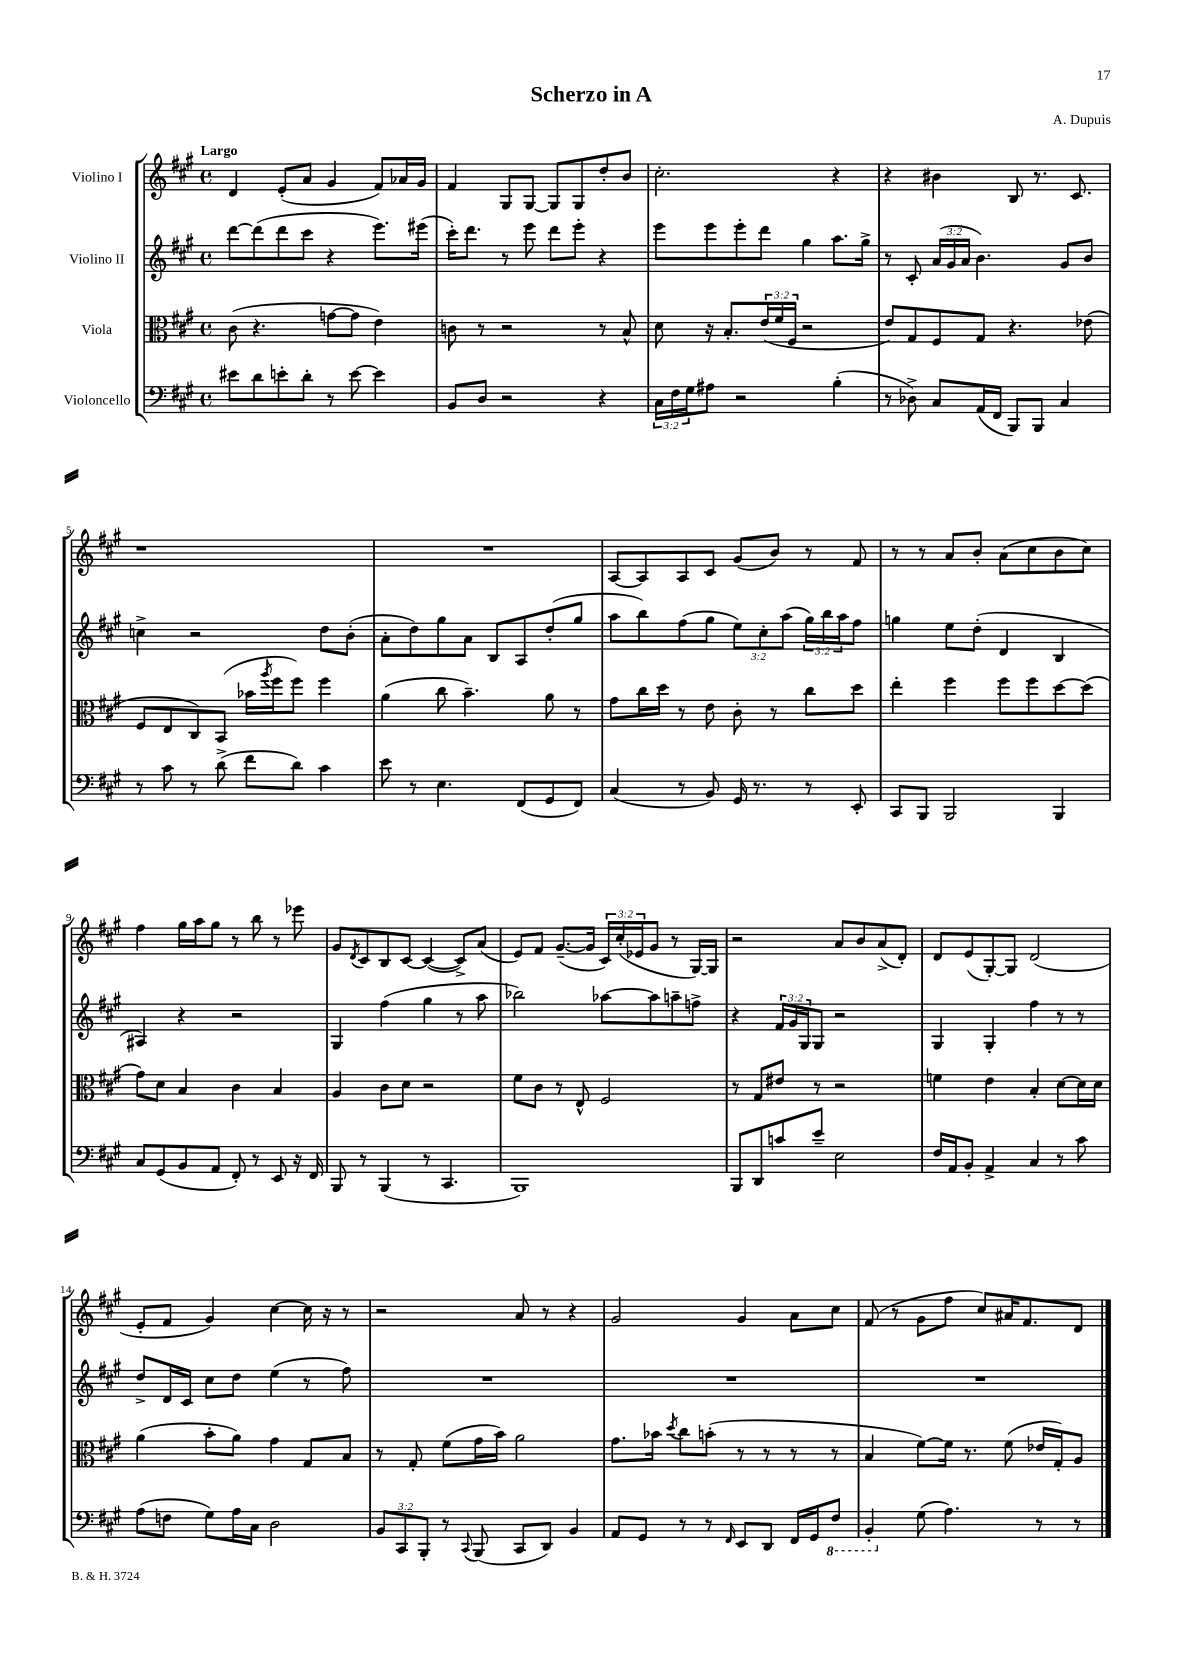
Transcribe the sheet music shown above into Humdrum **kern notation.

**kern	**kern	**kern	**kern
*staff4	*staff3	*staff2	*staff1
*clefF4	*clefC3	*clefG2	*clefG2
*k[f#c#g#]	*k[f#c#g#]	*k[f#c#g#]	*k[f#c#g#]
*M4/4	*M4/4	*M4/4	*M4/4
*met(c)	*met(c)	*met(c)	*met(c)
8e#	(8c#	[8ddd	4d
8d	4.r	(8ddd]	.
8e'	.	8ddd	(8e'
8d'	.	8ccc#	8a
8r	[8g	4r	4g#
[8e	8g]	.	.
4e]	4e)	8.eee)	8f#)
.	.	.	16a-
.	.	(16eee#	16g#
=	=	=	=
8BB	8c	16ccc#')	4f#
.	.	8.ddd	.
8D	8r	.	.
2r	2r	8r	8G#
.	.	8eee	[8G#
.	.	8ddd	8G#]
.	.	8eee'	8G#
4r	8r	4r	8dd'
.	8B^^	.	8b
=	=	=	=
24C#	8d	8eee	2.cc#'
24F#	.	.	.
24G#	.	.	.
8A#	16r	8eee	.
.	8.B'	.	.
2r	.	8eee'	.
.	(24e	8ddd	.
.	24f#	.	.
.	24F#	.	.
.	2r	4gg#	.
(4B'	.	8.aa	4r
.	.	16gg#^	.
=	=	=	=
8r	8e)	8r	4r
8D-^)	8G#	8c#'	.
8C#	8F#	(24a	4b#
.	.	24g#	.
.	.	24a	.
(16AA	8G#	4.b)	.
16FF#	.	.	.
8BBB)	4.r	.	8B
8BBB	.	.	8.r
4C#	.	8g#	.
.	.	.	8.c#
.	(8e-	8b	.
=	=	=	=
8r	8F#	4cc^	1r
8c#	8E	.	.
8r	8C#)	2r	.
(8d^	(8BB	.	.
8f#	16b-	.	.
.	8qaa	.	.
.	16ff#	.	.
8d)	8ff#)	.	.
4c#	4ff#	8dd	.
.	.	(8b'	.
=	=	=	=
8e	(4a	8a'	1r
8r	.	8dd)	.
4.E	8cc#	8gg#	.
.	4.b~)	8a	.
.	.	8B	.
(8FF#	.	8A	.
8GG#	8a	(8dd'	.
8FF#)	8r	8gg#	.
=	=	=	=
(4C#	8g#	8aa	[8A
.	16cc#	8bb)	8A]
.	16dd	.	.
8r	8r	(8ff#	8A
8BB)	8e	8gg#	8c#
16GG#	8c#'	12ee)	(8g#
8.r	.	.	.
.	.	12cc#'	.
.	8r	.	8b)
.	.	(12aa	.
8r	8cc#	24gg#)	8r
.	.	24bb	.
.	.	24aa	.
8EE'	8dd	8ff#	8f#
=	=	=	=
8CC#	4ee'	4gg	8r
8BBB	.	.	8r
2BBB	4ff#	8ee	8a
.	.	(8dd'	8b'
.	8ff#	4d	(8a
.	8ff#	.	8cc#
4BBB	[8dd	4B	8b
.	(8dd]	.	8cc#)
=	=	=	=
8C#	8g#)	4A#)	4ff#
(8GG#	8d	.	.
8BB	4B	4r	16gg#
.	.	.	16aa
8AA	.	.	8gg#
8FF#')	4c#	2r	8r
8r	.	.	8bb
8EE	4B	.	8r
16r	.	.	8eee-
16FF#	.	.	.
=	=	=	=
8BBB	4A	4G#	8g#
.	.	.	8qd
8r	.	.	8c#
(4BBB	8c#	(4ff#	8B
.	8d	.	[8c#
8r	2r	4gg#	(4c#_
4.CC#	.	.	.
.	.	8r	8c#^])
.	.	8aa	(8a
=	=	=	=
1BBB)	8f#	2bb-)	8e)
.	8c#	.	8f#
.	8r	.	([8.g#~
.	8E^^	.	.
.	.	.	16g#]
.	2F#	[8aa-	24c#)
.	.	.	(24cc#'
.	.	.	24e-
.	.	8aa-]	8g#
.	.	8aa~	8r
.	.	8ff^	[16G#)
.	.	.	16G#]
=	=	=	=
8BBB	8r	4r	2r
8DD	8G#	.	.
8c	8e#	24f#	.
.	.	24g#	.
.	.	24G#	.
8e~	8r	8G#	.
2E	2r	2r	8a
.	.	.	8b
.	.	.	(8a^
.	.	.	8d')
=	=	=	=
16F#	4f	4G#	8d
16AA	.	.	.
8BB'	.	.	(8e
4AA^	4e	4G#'	[8G#')
.	.	.	8G#]
4C#	4B'	4ff#	(2d
8r	[8d	8r	.
8c#	16d]	8r	.
.	16d	.	.
=	=	=	=
(8A	(4a	8dd^	8e'
8F	.	16d	8f#
.	.	16c#	.
8G#)	8b'	8cc#	4g#)
16A	8a)	8dd	.
16C#	.	.	.
2D	4g#	(4ee	[4cc#
.	8G#	8r	16cc#]
.	.	.	16r
.	8B	8ff#)	8r
=	=	=	=
12BB	8r	1r	2r
12CC#	.	.	.
.	8G#'	.	.
12BBB'	.	.	.
8r	(8f#	.	.
8qqCC#	.	.	.
(8BBB	16g#	.	.
.	16b)	.	.
8CC#	2a	.	8a
8DD)	.	.	8r
4BB	.	.	4r
=	=	=	=
8AA	8.g#	1r	2g#
8GG#	.	.	.
.	16b-	.	.
.	8qdd	.	.
8r	8cc#	.	.
8r	(8b'	.	.
16qqFF#	.	.	.
8EE	8r	.	4g#
8DD	8r	.	.
16FF#	8r	.	8a
16GG#	.	.	.
8FF#	8r	.	8cc#
=	=	=	=
4BBB'	4B	1r	(8f#
.	.	.	8r
(8G#	[8f#)	.	8g#
4.A)	16f#]	.	8ff#
.	8.r	.	.
.	.	.	8cc#)
.	(8f#	.	16a#
.	.	.	8.f#
8r	16e-	.	.
.	16G#')	.	.
8r	8A	.	8d
==	==	==	==
*-	*-	*-	*-
